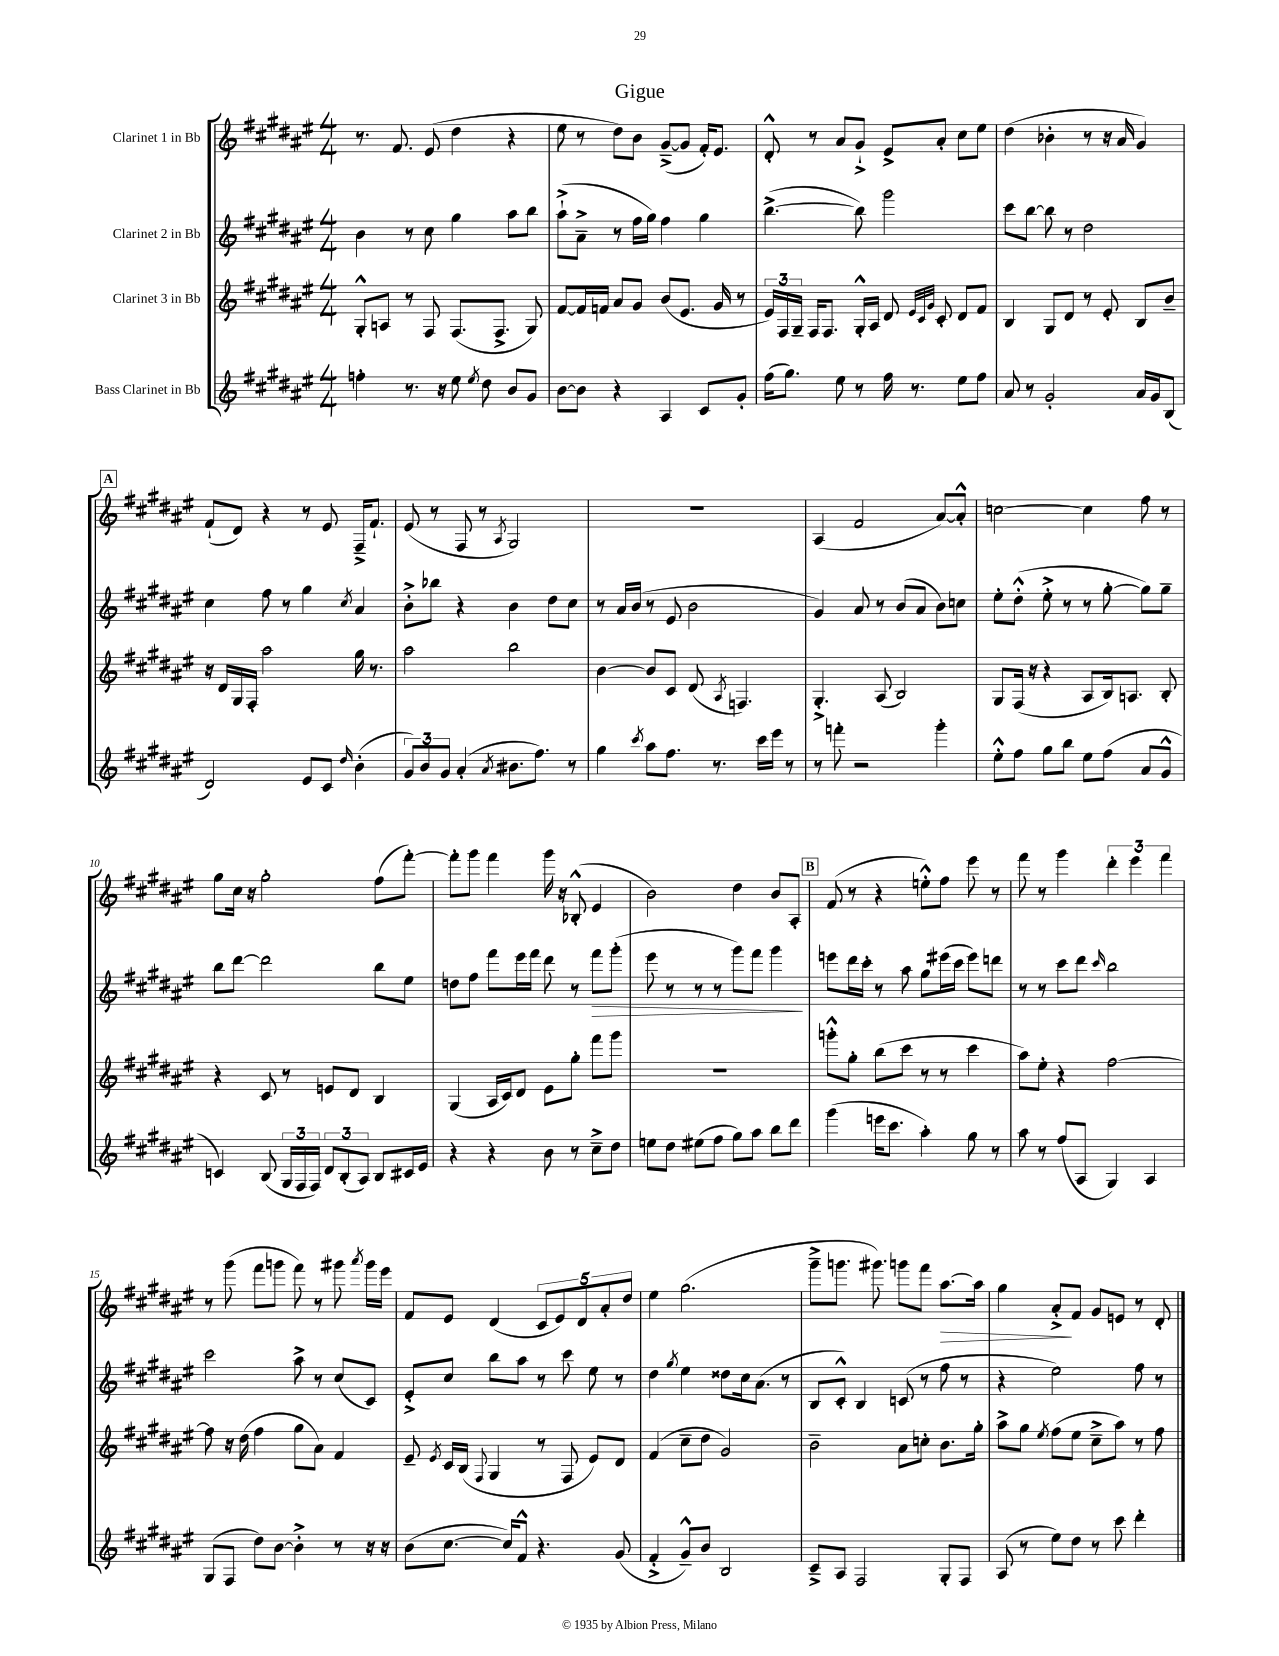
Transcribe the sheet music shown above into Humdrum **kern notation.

**kern	**kern	**kern	**dynam	**kern	**dynam
*part4	*part3	*part2	*part2	*part1	*part1
*staff4	*staff3	*staff2	*staff2	*staff1	*staff1
*I"Bass Clarinet in Bb	*I"Clarinet 3 in Bb	*I"Clarinet 2 in Bb	*	*I"Clarinet 1 in Bb	*
*clefG2	*clefG2	*clefG2	*	*clefG2	*
*k[f#c#g#d#a#e#]	*k[f#c#g#d#a#e#]	*k[f#c#g#d#a#e#]	*	*k[f#c#g#d#a#e#]	*
*M4/4	*M4/4	*M4/4	*	*M4/4	*
=1	=1	=1	=1	=1	=1
4ffn'\	8G#'^^/L	4b\	.	8.r	.
.	8An/J	.	.	.	.
.	.	.	.	8.f#/	.
8.r	8r	8r	.	.	.
.	8F#/	8cc#\	.	(8e#/	.
16r	.	.	.	.	.
8ee#\	(8.F#/L	4gg#\	.	4dd#\	.
8qee#/	.	.	.	.	.
8dd#\	.	.	.	.	.
.	8.F#^/J	.	.	.	.
8b/L	.	8aa#\L	.	4r	.
8g#/J	8G#/)	8bb\J	.	.	.
=2	=2	=2	=2	=2	=2
[8b\L	[8f#/L	(8aa#`^\L	.	8ee#\	.
8b\J]	16f#/L]	8a#~^\J	.	8r	.
.	16fn/JJ	.	.	.	.
4r	8a#/L	8r	.	8dd#\L)	.
.	8g#/J	16ff#\LL	.	8b\J	.
.	.	16gg#\JJ)	.	.	.
4A#/	(8b/L	4ff#\	.	([8g#~^/L	.
.	8.e#/J	.	.	8g#/J]	.
8c#/L	.	4gg#\	.	16f#'/KL)	.
.	16g#/	.	.	8.e#/J	.
8g#'/J	8r	.	.	.	.
=3	=3	=3	=3	=3	=3
(16ff#\KL	24e#/LL)	([4.bb^\	.	8d#'^^/	.
.	24F#/	.	.	.	.
8.gg#\J)	.	.	.	.	.
.	24G#~/JJ	.	.	.	.
.	16F#/KL	.	.	8r	.
.	8.F#/J	.	.	.	.
8ee#\	.	.	.	8a#/L	.
8r	16G#'^^/LL	8bb\])	.	8g#`^/J	.
.	16A#/JJ	.	.	.	.
16ff#\	8d#/	2ggg#\	.	8e#^/L	.
8.r	.	.	.	.	.
.	32qqe#/LLL	.	.	.	.
.	32qqc#/	.	.	.	.
.	32qqg#/JJJ	.	.	.	.
.	8c#'/	.	.	8a#'/J	.
8ee#\L	8d#/L	.	.	8cc#\L	.
8ff#\J	8f#/J	.	.	8ee#\J	.
=4	=4	=4	=4	=4	=4
8a#/	4B/	8ccc#\L	.	(4dd#\	.
8r	.	[8bb\J	.	.	.
2g#'/	8G#/L	8bb\]	.	4b-X'\	.
.	8d#/J	8r	.	.	.
.	8r	2dd#\	.	8r	.
.	8e#'/	.	.	16r	.
.	.	.	.	16a#/	.
16a#/LL	8B/L	.	.	4g#/)	.
16g#/J	.	.	.	.	.
(8B/J	8b~/J	.	.	.	.
!!LO:LB:g=z
!!LO:REH:place=s1:t=A
=5	=5	=5	=5	=5	=5
2d#/)	16r	4cc#\	.	(8f#`/L	.
.	16d#/LL	.	.	.	.
.	16G#/	.	.	8d#/J)	.
.	16F#'/JJ	.	.	.	.
.	2aa#\	8ff#\	.	4r	.
.	.	8r	.	.	.
8e#/L	.	4gg#\	.	8r	.
8c#/J	.	.	.	8e#/	.
16qqdd#/	.	8qcc#/	.	.	.
(4b'\	16gg#\	4a#/	.	16F#~^/KL	.
.	8.r	.	.	8.f#`/J	.
=6	=6	=6	=6	=6	=6
12g#/L)	2aa#\	8b'^\L	.	(8e#/	.
12b/	.	.	.	.	.
.	.	8bb-X\J	.	8r	.
12g#/J	.	.	.	.	.
(4a#'/	.	4r	.	8F#/	.
.	.	.	.	8r	.
8qa#/	.	.	.	8qA#/	.
8.b#X\L	2bb\	4b\	.	2G#/)	.
8.ff#\J)	.	.	.	.	.
.	.	8dd#\L	.	.	.
8r	.	8cc#\J	.	.	.
=7	=7	=7	=7	=7	=7
4gg#\	[4b\	8r	.	1r	.
.	.	16a#/LL	.	.	.
.	.	(16b/JJ	.	.	.
8qccc#/	.	.	.	.	.
8aa#\L	8b/L]	8r	.	.	.
8.ff#\J	8c#/J	8e#/	.	.	.
.	(8d#/	2b\	.	.	.
8.r	.	.	.	.	.
.	8qA#/	.	.	.	.
.	4.Fn/)	.	.	.	.
16ccc#\LL	.	.	.	.	.
16eee#\JJ	.	.	.	.	.
8r	.	.	.	.	.
=8	=8	=8	=8	=8	=8
8r	4.G#'^/	4g#/)	.	(4A#/	.
8fffn'\	.	.	.	.	.
2r	.	8a#/	.	2f#/	.
.	(8A#/	8r	.	.	.
.	2B/)	(8b/L	.	.	.
.	.	8a#/J	.	.	.
4ggg#'\	.	8b\L)	.	[8a#/L)	.
.	.	8ccn\J	.	8a#'^^/J]	.
=9	=9	=9	=9	=9	=9
8ee#'^^\L	8G#/L	8ee#'\L	.	[2ccn\	.
8ff#\J	(16F#/Jk	(8dd#'^^\J	.	.	.
.	16r	.	.	.	.
8gg#\L	4r	8ee#'^\	.	.	.
8bb\J	.	8r	.	.	.
8ee#\L	8A#/L	8r	.	4cc\]	.
(8ff#\J	16B/k)	[8gg#'\	.	.	.
.	8.An/J	.	.	.	.
8a#/L	.	8gg#\L])	.	8ff#\	.
8g#^^/J	8B'/	8gg#~\J	.	8r	.
!!LO:LB:g=z
=10	=10	=10	=10	=10	=10
4cn/)	4r	8bb\L	.	8gg#\L	.
.	.	[8ddd#\J	.	16cc#\Jk	.
.	.	.	.	16r	.
(8B/	8c#/	2ddd#\]	.	2gg#'\	.
24G#/LL	8r	.	.	.	.
24F#/	.	.	.	.	.
24F#/JJ)	.	.	.	.	.
12d#/L	8en/L	.	.	.	.
(12B'/	.	.	.	.	.
.	8d#/J	.	.	.	.
12A#/J)	.	.	.	.	.
8B/L	4B/	8bb\L	.	(8ff#\L	.
16c#X/L	.	8ee#\J	.	[8fff#'\J)	.
16e#/JJ	.	.	.	.	.
=11	=11	=11	=11	=11	=11
4r	(4G#/	8ddn\L	.	8fff#'\L]	.
.	.	8ff#\J	.	8ggg#\J	.
4r	16A#/LL	8fff#\L	.	4fff#\	.
.	16c#/J)	.	.	.	.
.	8d#/J	16eee#\L	.	.	.
.	.	16fff#\JJ	.	.	.
8b\	8e#\L	8ddd#\	.	16ggg#\	.
.	.	.	.	16r	.
8r	8gg#'\J	8r	.	(8B-X'^^/	.
!	!	!	!LO:HP:b	!	!
8cc#~^\L	8fff#\L	8fff#\L	>	4e#/	.
8dd#\J	8ggg#\J	(8ggg#'\J	.	.	.
=12	=12	=12	=12	=12	=12
8een\L	1r	8eee#\	.	2b\)	.
8dd#\J	.	8r	.	.	.
(8ee#X\L	.	8r	.	.	.
8ff#\J	.	8r	.	.	.
8gg#\L)	.	8ggg#\L)	.	4dd#\	.
8aa#\J	.	8fff#\J	.	.	.
8bb\L	.	4ggg#\	.	8b/L	.
8ddd#\J	.	.	.	8A#'/J	.
.	.	.	]	.	.
!!LO:REH:place=s1:t=B
=13	=13	=13	=13	=13	=13
(4ggg#\	8gggn'^^\L	8eeen\L	.	(8f#/	.
.	8gg#'\J	16ddd#\L	.	8r	.
.	.	16ccc#'\JJ	.	.	.
16eeen\KL	(8bb\L	8r	.	4r	.
8.ccc#\J	.	.	.	.	.
.	8ccc#\J	8aa#\	.	.	.
4aa#'\)	8r	8gg#\L	.	8een'^^\L)	.
.	8r	(16eee#X\L	.	8ff#\J	.
.	.	16ccc#\JJ	.	.	.
8gg#\	4ccc#\	8eee#\L)	.	8eee#\	.
8r	.	8dddn\J	.	8r	.
=14	=14	=14	=14	=14	=14
8aa#\	8aa#\L)	8r	.	8fff#\	.
8r	8ee#'\J	8r	.	8r	.
(8ff#/L	4r	8ccc#\L	.	4ggg#\	.
8A#/J	.	8ddd#\J	.	.	.
.	.	16qqccc#/	.	.	.
4G#/)	[2ff#\	2bb\	.	6ddd#'\	.
.	.	.	.	6eee#\	.
4A#/	.	.	.	.	.
.	.	.	.	6fff#\	.
!!LO:LB:g=z
=15	=15	=15	=15	=15	=15
(8G#/L	8ff#\]	2ccc#\	.	8r	.
8F#/J	16r	.	.	(8ggg#\	.
.	(16dd#\	.	.	.	.
8dd#\L)	4ff#\	.	.	8fff#\L	.
[8b\J	.	.	.	8gggn\J	.
4b'^\]	8gg#\L	8aa#^\	.	8fff#\)	.
.	8a#\J)	8r	.	8r	.
8r	4f#/	(8cc#/L	.	8ggg#X\	.
.	.	.	.	8qaaa#/	.
16r	.	8c#/J)	.	16ggg#\LL	.
16r	.	.	.	16eee#\JJ	.
=16	=16	=16	=16	=16	=16
(8b\L	8e#~/	8e#'^/L	.	8f#/L	.
.	8qe#/	.	.	.	.
[8.cc#\J	16c#/LL	8cc#/J	.	8e#/J	.
.	(16B/JJ	.	.	.	.
.	8qqF#/	.	.	.	.
.	4G#/	8bb\L	.	(4d#/	.
16cc#/KL])	.	.	.	.	.
8f#^^/J	.	8aa#\J	.	.	.
4.r	8r	8r	.	10c#/L	.
.	.	.	.	10e#/)	.
.	8F#/	8ccc#\	.	.	.
.	.	.	.	10d#/	.
.	8e#/L)	8ee#\	.	.	.
.	.	.	.	10a#'/	.
(8g#/	8d#/J	8r	.	.	.
.	.	.	.	10dd#/J	.
=17	=17	=17	=17	=17	=17
4f#'^/	(4f#/	4dd#\	.	4ee#\	.
.	.	8qgg#/	.	.	.
8g#~^^/L)	8cc#~\L	4ee#\	.	(2.gg#\	.
8b/J	8dd#\J	.	.	.	.
2B/	2g#/)	8dd##X\L	.	.	.
.	.	16cc#\k	.	.	.
.	.	(8.a#\J	.	.	.
.	.	8r	.	.	.
=18	=18	=18	=18	=18	=18
8c#~^/L	2b~\	8B/L	.	8ggg#~^\L	.
8A#/J	.	8c#'^^/J)	.	8.gggn\J	.
2F#/	.	4B/	.	.	.
.	.	.	.	8.ggg#X\)	.
.	8a#\L	(8cn/	.	8gggn\L	.
.	8ccn'\J	8r	.	8fff#\J	.
!	!	!	!	!	!LO:HP:b
8G#'/L	8.b\L	8ff#\	.	[8.aa#\L	>
8F#/J	.	8r	.	.	.
.	16gg#'\Jk	.	.	16aa#\Jk]	.
=19	=19	=19	=19	=19	=19
(8A#/	8aa#^\L	4r	.	4gg#\	.
8r	8gg#\J	.	.	.	.
.	8qee#/	.	.	.	.
8ee#\L)	(8ff#\L	2ee#\)	.	8a#'^/L	.
8dd#\J	8ee#\J	.	.	8f#/J	]
8r	8cc#~^\L	.	.	8g#/L	.
8ccc#\	8aa#\J)	.	.	8en/J	.
4ddd#'\	8r	8ff#\	.	8r	.
.	8ff#\	8r	.	8d#'/	.
==	==	==	==	==	==
*-	*-	*-	*-	*-	*-
